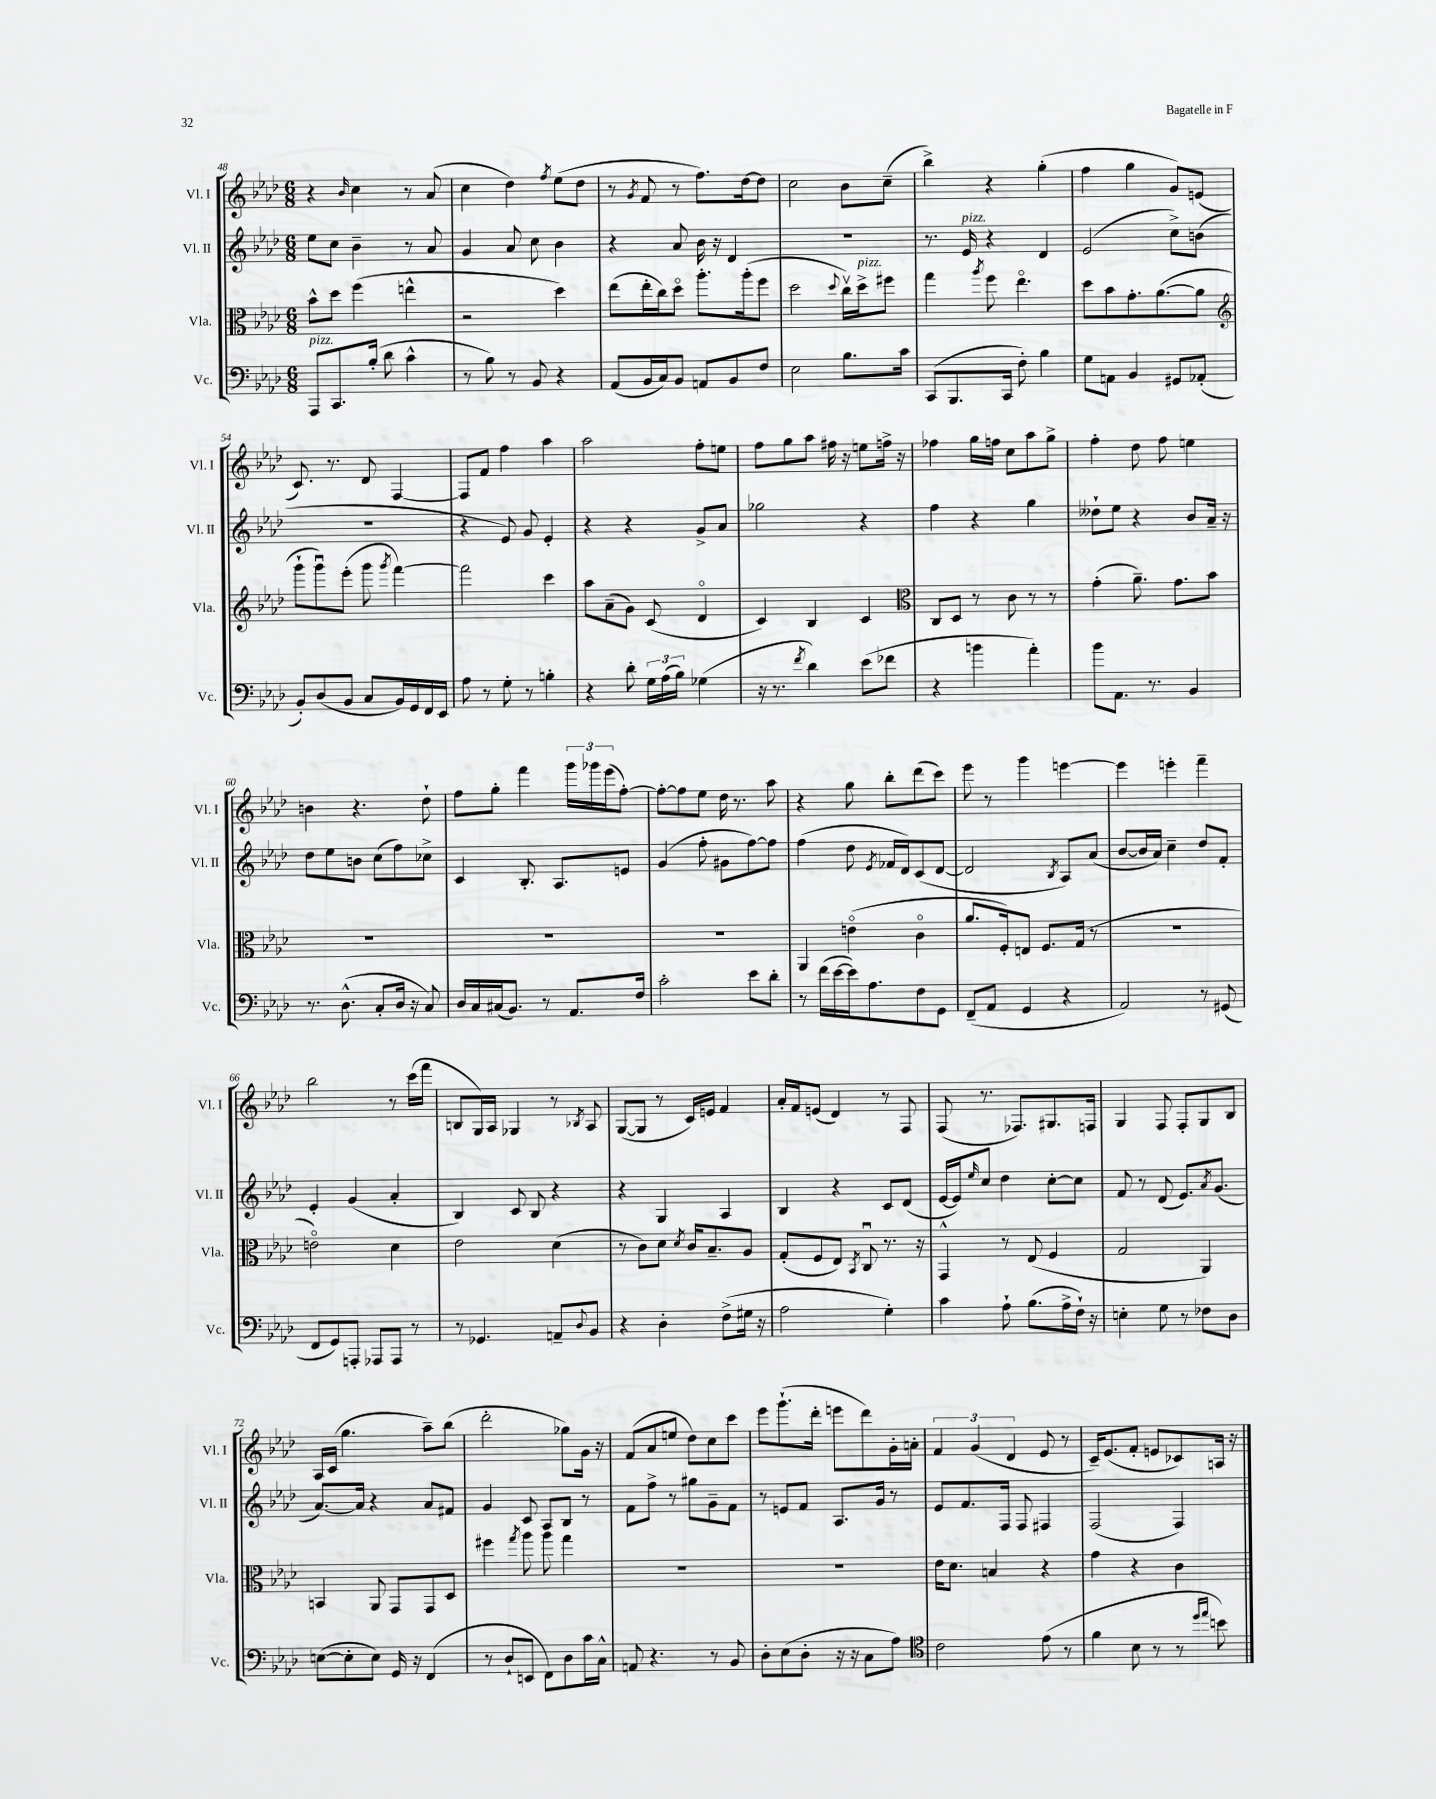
<<
\new StaffGroup <<
\new Staff = "s0" \with { instrumentName = "Vl. I" shortInstrumentName = "Vl. I" } {
    \clef treble \key aes \major \numericTimeSignature \time 6/8
    r4 \grace { bes'16 } c''4 r8 aes'8( |
    c''4 des''4) \acciaccatura { f''8 } ees''8( des''8 |
    r8 \acciaccatura { g'8 } f'8 r8 f''8.) des''16~ des''8 |
    c''2 bes'8 c''8--( |
    bes''4->) r4 g''4-.( |
    f''4 g''4 g'8) e'8( |
    c'8.) r8. des'8 f4~ |
    f8 f'8 f''4 aes''4 |
    aes''2 f''8-. e''8 |
    f''8 g''8 aes''8 fis''16 r16 e''8 f''16-> r16 |
    fes''4 g''16 f''16 c''8 aes''8 g''8-> |
    f''4-. des''8 f''8 e''4 |
    b'4 r4. des''8-! |
    f''8 g''8-. f'''4 \tuplet 3/2 { g'''16 ges'''16 ees'''16( } f''8~-.) |
    f''8~-. f''8 ees''8 des''16 r8. aes''8 |
    r4 g''8 bes''8-. des'''8( c'''8) |
    ees'''8 r8 g'''4 e'''4~ |
    e'''4 e'''4-. f'''4-- |
    bes''2 r8 c'''16( f'''16 |
    b8 g16) aes16 ges4 r8 \acciaccatura { bes8 } aes8 |
    g8~( g8 r8 c'16) e'16 f'4 |
    aes'16-. f'16 e'8( des'4) r8 f8 |
    f8( r8. fes8.) gis8. f16 |
    g4 f8 f8-. g8 bes8 |
    aes16 c'16( g''4. aes''8--) bes''8( |
    des'''2-. ges''8) g'16 r16 |
    f'8( aes'8 e''8 des''8) c''8 c'''8 |
    ees'''8 g'''8.-!( des'''16-. e'''8 des'''8) g'16-. a'16-. |
    \tuplet 3/2 { f'4 g'4( des'4 } ees'8 r8 |
    c'16--) ees'8.( f'8-. e'8 ces'8) a16 r16 \bar "|." |
}
\new Staff = "s1" \with { instrumentName = "Vl. II" shortInstrumentName = "Vl. II" } {
    \clef treble \key aes \major \numericTimeSignature \time 6/8
    ees''8 c''8 bes'4-- r8 aes'8 |
    g'4 aes'8 c''8 bes'4 |
    r4 aes'8 bes'16 r16 des'4 |
    R2. |
    r8. ees'16^\markup { \italic "pizz." } r4 des'4 |
    ees'2( c''8->) b'8( |
    R2. |
    r4 ees'8) g'8 ees'4-. |
    r4 r4 g'8-> aes'8 |
    ges''2 r4 |
    f''4 r4 g''4 |
    deses''8-! ees''8 r4 bes'8 aes'16-- r16 |
    des''8 ees''8 b'8 c''8( f''8) ces''8-> |
    c'4 bes8.-. aes8. e'8 |
    g'4( f''8-. gis'8 f''8~) f''8 |
    f''4( des''8 \acciaccatura { ees'8 } fes'16 des'16) c'8( des'8~ |
    des'2 \acciaccatura { bes8 } aes8) aes'8( |
    bes'8~ bes'16 aes'16) c''4-- des''8 f'8-. |
    ees'4-. g'4( aes'4-. |
    bes4) c'8 bes8 r4 |
    r4 g4 aes4 |
    bes4 r4 c'8 des'8( |
    ees'16~ ees'16) \grace { ees''16 } c''8 des''4 c''8~-. c''8 |
    f'8 r8 des'8( ees'8.) \acciaccatura { aes'8 } g'8.( |
    aes'8.~) aes'16 r4 aes'8 fis'8 |
    g'4 c'8 aes8 bes8 r8 |
    f'8 f''8-> r8 gis''8 g'8-- f'8 |
    r8 e'8 f'8 aes8. g'16 r8 |
    ees'8 f'8. f16 f8 fis4 |
    f2( f4) \bar "|." |
}
\new Staff = "s2" \with { instrumentName = "Vla." shortInstrumentName = "Vla." } {
    \clef alto \key aes \major \numericTimeSignature \time 6/8
    bes'8-^ des''8 f''4( e''4-^ |
    r2 des''4) |
    ees''8( ees''16-. c''16) des''8\flageolet aes''8.-. aes''16-.( f''8 |
    des''2 \appoggiatura { des''8 } c''16\upbow) des''16->^\markup { \italic "pizz." } fis''8 |
    g''4 \acciaccatura { aes''8 } f''8 ees''4.\flageolet |
    des''8 bes'8 g'8.-. aes'8.~( aes'8 |
    \clef treble g'''8-! g'''8\downbow) ees'''8-.( g'''8 \acciaccatura { g'''8 } f'''4~) |
    f'''2 c'''4 |
    aes''8 aes'8--( g'8) c'8( des'4\flageolet |
    c'4) bes4 c'4 |
    \clef alto c8 des8 r8 c'8 r8 r8 |
    g'4-.( aes'8.--) g'8. bes'8 |
    R2. |
    R2. |
    R2. |
    aes,4 e'4\flageolet( c'4\flageolet |
    aes'8. f16-.) e8 f8. g16( r8 |
    R2. |
    e'2\flageolet) des'4 |
    ees'2 des'4( |
    r8 c'8) des'8 \acciaccatura { des'8 } c'16 bes8.-- aes8 |
    g8-.( f8 ees8) \acciaccatura { bes,8 } c8\downbow r8. r16 |
    g,4-^ r8 ees8( f4 |
    g2 aes,4) |
    b,4 aes,8 g,8 g,8 des8 |
    fis''4 \acciaccatura { g''8 } aes''8 aes''8 g''4 |
    R2. |
    R2. |
    ees'16 des'8. b4 r4 |
    g'4 r4 c'4 \bar "|." |
}
\new Staff = "s3" \with { instrumentName = "Vc." shortInstrumentName = "Vc." } {
    \clef bass \key aes \major \numericTimeSignature \time 6/8
    aes,,8^\markup { \italic "pizz." } c,8. bes16-.( des'8 c'4-^ |
    r8 bes8) r8 bes,8 r4 |
    aes,8( bes,16 c16) bes,8 a,8 bes,8 f8 |
    ees2 bes8. c'16 |
    c,8( bes,,8. c,16 f8-.) bes4 |
    g8 a,8 bes,4 gis,8 aes,8-.( |
    bes,8-.) des8( bes,8 c8 bes,16) g,16 f,16 ees,16 |
    aes8 r8 g8-. r8 b4-. |
    r4 des'8-. \tuplet 3/2 { g16 aes16( bes16) } ges4( |
    r16 r8. \acciaccatura { f'8 } des'4) ees'8( fes'8 |
    r4 b'4 aes'4-.) |
    bes'8 aes,8. r8. bes,4 |
    r8. des8.-^( c8-. des16 r16 c8) |
    des16 c16 cis16( bes,8.) r8 aes,8. f16 |
    c'2-. ees'8 des'8-. |
    r8 f'16( ees'16~ ees'16) aes8. f8 g,8 |
    f,8--( aes,8 g,4 r4 |
    aes,2) r8 gis,8( |
    f,8 g,8) a,,8-. aes,,8 aes,,8 r8 |
    r8 ges,4. a,8-- \appoggiatura { des8 } bes,8 |
    r4 des4-. f8->( gis16 r16 |
    aes2 g4-.) |
    c'4 aes8-! bes8.( aes16-> f16-!) r16 |
    e4-. g8 r8 fes8 des8 |
    e8~( e8-. e8) g,16 r16 f,4( |
    r8 des8-! e,8 f,8) des8 c'16 c16-^ |
    a,8 r4. r8 bes,8 |
    des8-. ees8( des8-. r16 r16 c8 aes8) |
    \clef tenor c'2 ees'8( r8 |
    f'4 bes8 r8 r8 \grace { des''16 ees''16 } b'8) \bar "|." |
}
>>
>>
\layout { \context { \Score currentBarNumber = #48 } }
